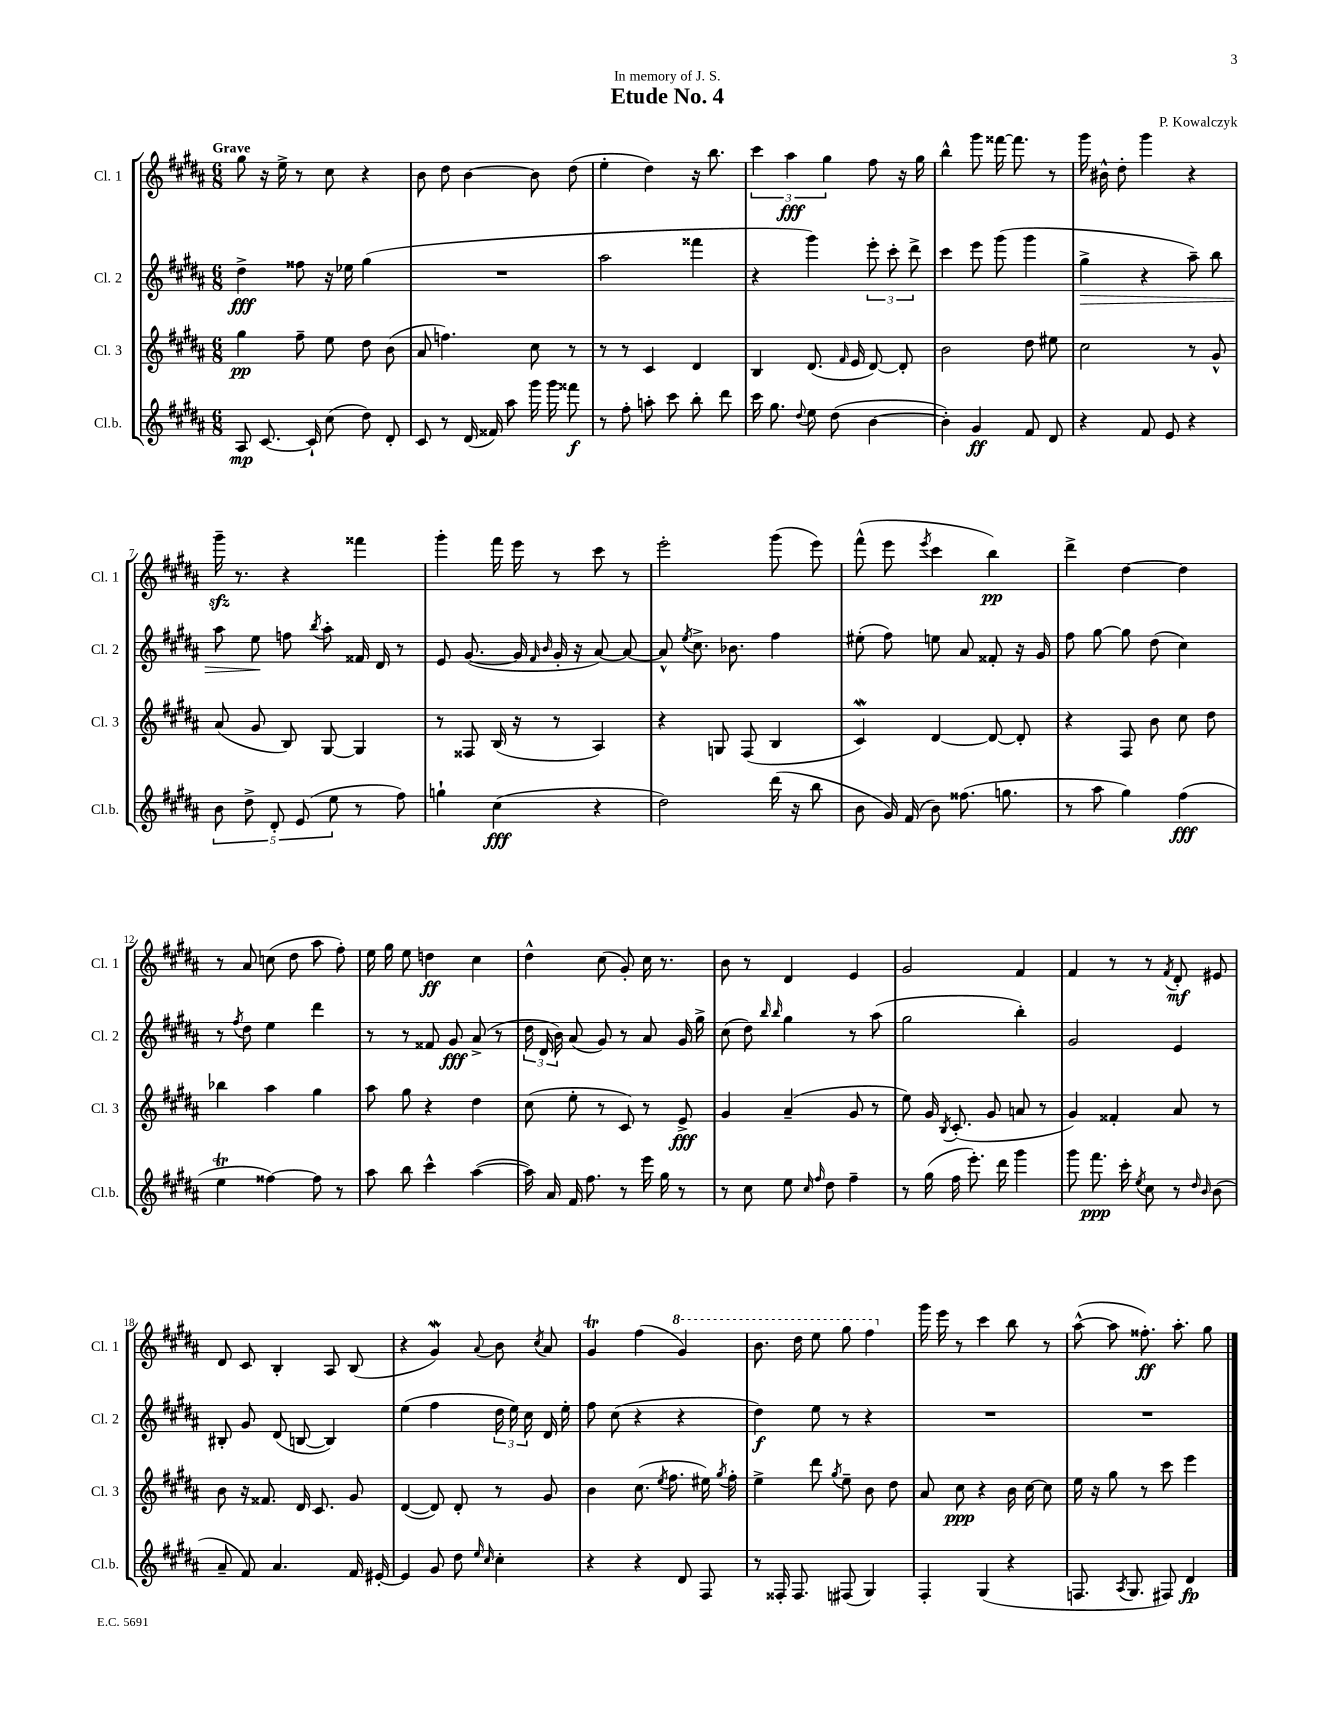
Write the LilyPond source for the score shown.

\header { title = "Etude No. 4" composer = "P. Kowalczyk" dedication = "In memory of J. S." }
<<
\new StaffGroup <<
\new Staff = "s0" \with { instrumentName = "Cl. 1" shortInstrumentName = "Cl. 1" } {
    \clef treble \key b \major \numericTimeSignature \time 6/8 \tempo "Grave"
    \autoBeamOff gis''8 r16 e''16-> r8 cis''8 r4 |
    b'8 dis''8 b'4~ b'8 dis''8( |
    e''4-. dis''4) r16 b''8. |
    \tuplet 3/2 { cis'''4 ais''4\fff gis''4 } fis''8 r16 gis''16 |
    b''4-^ gis'''8 fisis'''16~ fisis'''8. r8 |
    gis'''16 bis'16-^ dis''8-. gis'''4 r4 |
    gis'''16--\sfz r8. r4 fisis'''4 |
    gis'''4-. fis'''16 e'''16 r8 cis'''8 r8 |
    e'''2-. gis'''8( e'''8) |
    fis'''8-^( e'''8 \acciaccatura { e'''8 } cis'''4 b''4\pp) |
    dis'''4-> dis''4~ dis''4 |
    r8 ais'8 c''8( dis''8 ais''8 fis''8-.) |
    e''16 gis''16 e''8 d''4\ff cis''4 |
    dis''4-^ cis''8( gis'8-.) cis''16 r8. |
    b'8 r8 dis'4 e'4 |
    gis'2 fis'4 |
    fis'4 r8 r8 \acciaccatura { fis'8 } dis'8-.\mf eis'8 |
    dis'8 cis'8 b4-. ais8 b8( |
    r4 gis'4\mordent) \appoggiatura { ais'8 } b'8 \acciaccatura { cis''8 } ais'8 |
    gis'4\trill fis''4( \ottava #1 gis''4) |
    b''8. dis'''16 e'''8 gis'''8 fis'''4 \ottava #0 |
    gis'''16 e'''16 r8 cis'''4 b''8 r8 |
    ais''8~-^( ais''8 fisis''8.-.\ff) ais''8.-. gis''8 \bar "|." |
}
\new Staff = "s1" \with { instrumentName = "Cl. 2" shortInstrumentName = "Cl. 2" } {
    \clef treble \key b \major \numericTimeSignature \time 6/8
    \autoBeamOff dis''4->\fff fisis''8 r16 ees''16 gis''4( |
    R2. |
    ais''2 fisis'''4 |
    r4 gis'''4) \tuplet 3/2 { e'''8-. cis'''8-. dis'''8-> } |
    cis'''4 e'''8 gis'''8( gis'''4 |
    gis''4->\> r4 ais''8--) b''8 |
    ais''8 e''8\! f''8 \acciaccatura { b''8 } ais''8-. fisis'16 dis'16 r8 |
    e'8 gis'8.~( gis'16 \grace { fis'16 b'16 } gis'16-. r16 ais'8~) ais'8~ |
    ais'8-^ \acciaccatura { e''8 } cis''8.-> bes'8. fis''4 |
    eis''8-.( fis''8) e''8 ais'8 fisis'8-. r16 gis'16 |
    fis''8 gis''8~ gis''8 dis''8( cis''4) |
    r8 \acciaccatura { fis''8 } dis''8 e''4 dis'''4 |
    r8 r8 fisis'8 gis'8\fff ais'8->( r8 |
    \tuplet 3/2 { dis''16 dis'16 b'16) } ais'8( gis'8) r8 ais'8 gis'16 gis''16-> |
    cis''8( dis''8) \grace { b''16 b''16 } gis''4 r8 ais''8( |
    gis''2 b''4-.) |
    gis'2 e'4 |
    bis8-. gis'8 dis'8( b8~ b4) |
    e''4( fis''4 \tuplet 3/2 { dis''16 e''16) cis''16 } dis'16 e''16-. |
    fis''8 cis''8( r4 r4 |
    dis''4\f) e''8 r8 r4 |
    R2. |
    R2. \bar "|." |
}
\new Staff = "s2" \with { instrumentName = "Cl. 3" shortInstrumentName = "Cl. 3" } {
    \clef treble \key b \major \numericTimeSignature \time 6/8
    \autoBeamOff gis''4\pp fis''8-- e''8 dis''8 b'8( |
    ais'8 f''4.) cis''8 r8 |
    r8 r8 cis'4 dis'4 |
    b4 dis'8.( \grace { fis'16 } e'16 dis'8~) dis'8-. |
    b'2 dis''8 eis''8 |
    cis''2 r8 gis'8-^ |
    ais'8( gis'8 b8) gis8~ gis4 |
    r8 fisis8 b16( r16 r8 ais4) |
    r4 g8 fis8( b4 |
    cis'4\mordent) dis'4~ dis'8~ dis'8-. |
    r4 fis8 b'8 cis''8 dis''8 |
    bes''4 ais''4 gis''4 |
    ais''8 gis''8 r4 dis''4 |
    cis''8( e''8-. r8 cis'8) r8 e'8->\fff |
    gis'4 ais'4--( gis'8 r8 |
    e''8) gis'16 \acciaccatura { b8 } cis'8.-.( gis'8 a'8 r8 |
    gis'4) fisis'4-. ais'8 r8 |
    b'8 r16 fisis'8. dis'16 cis'8. gis'8 |
    dis'4~( dis'8) dis'8-. r8 gis'8 |
    b'4 cis''8.( \acciaccatura { e''8 } fis''8. eis''16) \acciaccatura { gis''8 } fis''16-. |
    e''4-> dis'''8 \acciaccatura { gis''8 } e''8-- b'8 dis''8 |
    ais'8 cis''8\ppp r4 b'16 cis''16~ cis''8 |
    e''16 r16 gis''8 r8 cis'''8 e'''4 \bar "|." |
}
\new Staff = "s3" \with { instrumentName = "Cl.b." shortInstrumentName = "Cl.b." } {
    \clef treble \key b \major \numericTimeSignature \time 6/8
    \autoBeamOff ais8\mp cis'8.~ cis'16-! cis''8( dis''8) dis'8-. |
    cis'8 r8 dis'16( fisis'16) ais''8 gis'''16 gis'''16 fisis'''8\f |
    r8 fis''8-. a''8-. cis'''8 b''8-. dis'''8 |
    cis'''16 gis''8. \appoggiatura { dis''8 } e''8 dis''8( b'4~ |
    b'4-.) gis'4\ff fis'8 dis'8 |
    r4 fis'8 e'8 r4 |
    \tuplet 5/4 { b'8 dis''8-> dis'8-. e'8( e''8 } r8 fis''8) |
    g''4-! cis''4\fff( r4 |
    dis''2) dis'''16( r16 b''8 |
    b'8 gis'16) fis'16( b'8) fisis''8.( g''8. |
    r8 ais''8 gis''4) fis''4\fff( |
    e''4\trill fisis''4~) fisis''8 r8 |
    ais''8 b''8 cis'''4-^ ais''4~( |
    ais''16) ais'16 fis'16 fis''8. r8 e'''16 gis''16 r8 |
    r8 cis''8 e''8 \grace { cis''16 fis''16 } dis''8 fis''4-- |
    r8 gis''16( fis''16 e'''8.-.) dis'''16 gis'''4 |
    gis'''8 fis'''8.\ppp cis'''16-. \acciaccatura { e''8 } cis''8 r8 \grace { dis''16 b'16 } b'8( |
    ais'8-- fis'8) ais'4. fis'16 eis'16~-. |
    eis'4 gis'8 dis''8 \grace { e''16 cis''16 } cis''4-. |
    r4 r4 dis'8 fis8 |
    r8 fisis16-. fisis8. fis8( gis4) |
    fis4-. gis4( r4 |
    f8. \acciaccatura { ais8 } gis8. fis8) dis'4\fp \bar "|." |
}
>>
>>
